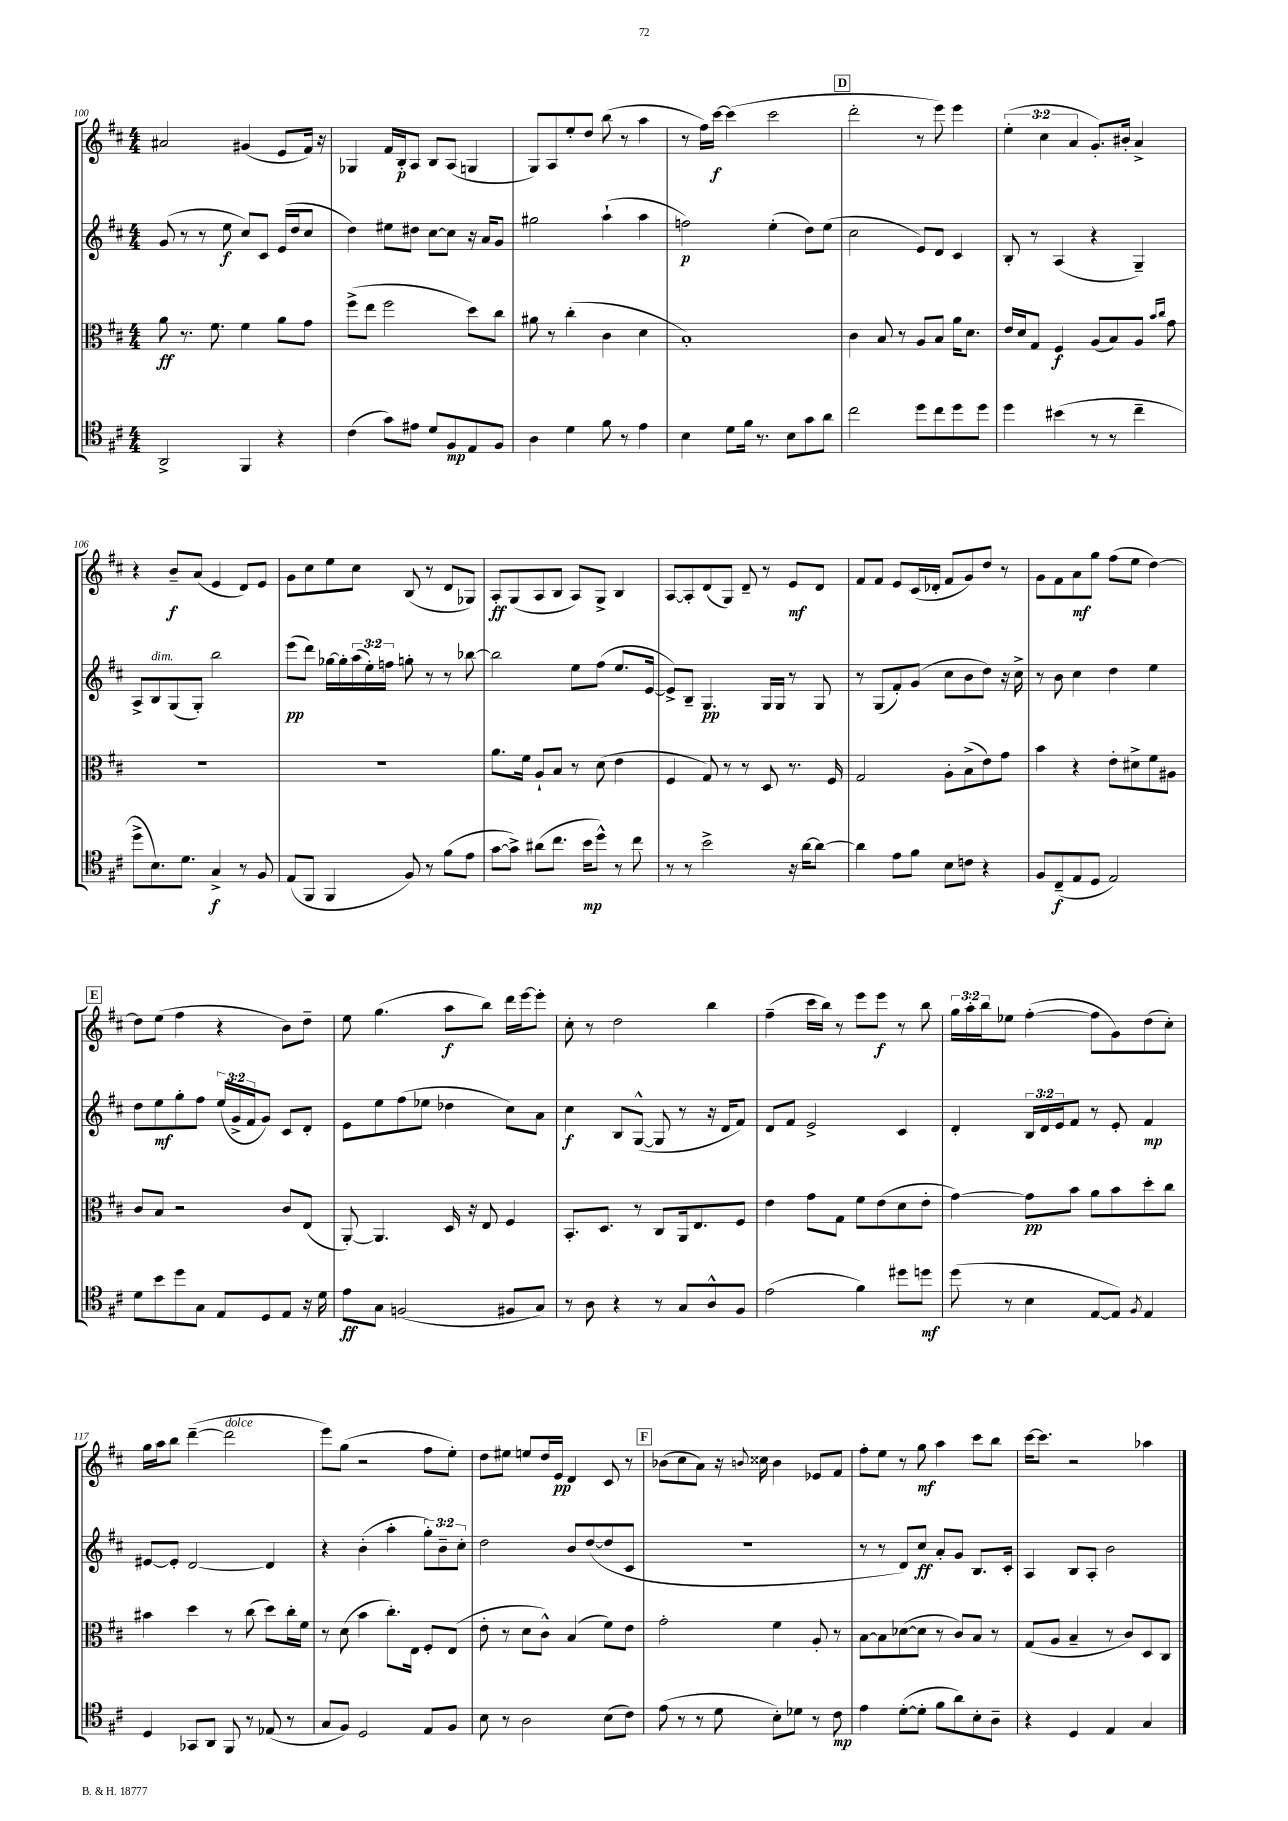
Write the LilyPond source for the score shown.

<<
\new StaffGroup <<
\new Staff = "s0" {
    \clef treble \key d \major \numericTimeSignature \time 4/4 \override Staff.TupletNumber.text = #tuplet-number::calc-fraction-text
    ais'2 gis'4( e'8 fis'16) r16 |
    ges4 fis'16 b16-.\p a8 b8 a8( g4 |
    g8) a8 e''8-. d''8 b''8( r8 a''4 |
    r8 fis''16) cis'''16~\f cis'''4( cis'''2 |
    \mark \markup { \box "D" } d'''2-. r8 e'''8) e'''4 |
    \tuplet 3/2 { e''4-.( cis''4 a'4 } g'8.-.) bis'16-. a'4-> |
    r4 b'8--\f a'8( e'4 d'8) e'8 |
    g'8 cis''8 e''8 cis''8 b8( r8 d'8 ges8) |
    a8-.\ff g8( a8 b8 a8) g8-> b4 |
    a8~ a8-. d'8( g8) d'8-- r8 e'8\mf d'8 |
    fis'8 fis'8 e'8 cis'16( des'16-. fis'8 g'8) d''8 r8 |
    g'8 fis'8 a'8\mf g''8 fis''8( e''8 d''4~) |
    \mark \markup { \box "E" } d''8 e''8( fis''4 r4 b'8) d''8-- |
    e''8 g''4.( a''8\f b''8) d'''16 e'''16~ e'''8-. |
    cis''8-. r8 d''2 b''4 |
    fis''4--( cis'''16 b''16) r8 e'''8 e'''8\f r8 b''8 |
    \tuplet 3/2 { g''16 a''16-. b''16 } ees''8 fis''4~-.( fis''8 g'8) d''8( cis''8-.) |
    g''16 a''16 b''8 d'''4~--( d'''2^\markup { \italic "dolce" } |
    e'''8) g''8( r2 fis''8 e''8-.) |
    d''8 eis''8 e''8 d''16 e'16\pp d'4 cis'8 r8 |
    \mark \markup { \box "F" } bes'8( cis''8 a'8) r16 \appoggiatura { b'8 } cisis''16 b'4 ees'8 fis'8 |
    fis''8-. e''8 r8 g''8\mf a''4 cis'''8 b''8 |
    cis'''16~ cis'''8. r2 aes''4 \bar "|." |
}
\new Staff = "s1" {
    \clef treble \key d \major \numericTimeSignature \time 4/4 \override Staff.TupletNumber.text = #tuplet-number::calc-fraction-text
    g'8( r8 r8 e''8\f cis''8) cis'8 e'16( d''16 cis''8 |
    d''4) eis''8 dis''8 cis''8~ cis''8 r16 a'16 g'8 |
    gis''2 a''4-!( a''4 |
    f''2\p) e''4-.( d''8) e''8( |
    \mark \markup { \box "D" } cis''2 e'8) d'8 cis'4 |
    b8-. r8 a4( r4 g4--) |
    a8-> b8^\markup { \italic "dim." } g8( g8-.) b''2 |
    e'''8\pp( d'''8) ges''16~ ges''16-. \tuplet 3/2 { a''16( e''16-.) f''16 } g''8-. r8 r8 bes''8~ |
    bes''2 e''8 fis''8( e''8. e'16~ |
    e'8->) b8-- g4.\pp g16 g16 r8 g8 |
    r8 g8( fis'8-.) g'8( cis''8 b'8 d''8) r16 cis''16-> |
    r8 b'8 cis''4 d''4 e''4 |
    \mark \markup { \box "E" } d''8 e''8\mf g''8-. fis''8 \tuplet 3/2 { e''16( g'16-> fis'16 } g'8) cis'8 d'8-. |
    e'8 e''8 fis''8( ees''8 des''4 cis''8) a'8 |
    cis''4\f b8 g8~-^( g8 r8 r16 d'16 fis'8) |
    d'8 fis'8 e'2-> cis'4 |
    d'4-. \tuplet 3/2 { b16 d'16 e'16 } fis'8 r8 e'8-. fis'4\mp |
    eis'8~ eis'8-. d'2~ d'4 |
    r4 b'4-.( a''4-. \tuplet 3/2 { g''8-.) b'8-- cis''8-. } |
    d''2 b'8 d''8~( d''8 cis'8 |
    \mark \markup { \box "F" } R1 |
    r8 r8 d'8) cis''8\ff a'8-. g'8 b8. cis'16-. |
    a4 b8 a8-. b'2 \bar "|." |
}
\new Staff = "s2" {
    \clef alto \key d \major \numericTimeSignature \time 4/4
    a'8\ff r8. fis'8. fis'4 a'8 g'8 |
    fis''8->( e''8 fis''2 d''8) cis''8 |
    ais'8 r8 cis''4-.( cis'4 d'4 |
    b1-.) |
    \mark \markup { \box "D" } cis'4 b8 r8 a8 b8 a'16 d'8. |
    e'16 d'16 g8 fis4\f a8( b8) a8 \grace { b'16 cis''16 } g'8 |
    r1 |
    R1 |
    a'8. fis'16 a8-! b8 r8 d'8( e'4 |
    fis4 g8) r8 r8 d8 r8. fis16 |
    g2 a8-. b8->( e'8) g'8 |
    b'4 r4 e'8-. dis'8-> fis'8 ais8 |
    \mark \markup { \box "E" } cis'8 b8 r2 cis'8 e8( |
    a,8~-.) a,4. d16 r16 e8 fis4 |
    b,8.-. d8. r8 cis8 a,16 e8. fis8 |
    e'4 g'8 g8 fis'8 e'8( d'8 e'8-. |
    g'4~) g'8\pp b'8 a'8 b'8 d''8-. cis''8 |
    bis'4 d''4 r8 cis''8( d''8) cis''16-. fis'16 |
    r8 d'8( b'4 cis''8.-.) e16 fis8-. e8( |
    e'8-. r8 d'8 cis'8-^) b4( fis'8) e'8 |
    \mark \markup { \box "F" } g'2-. fis'4 a8-. r8 |
    b8~ b8 des'8~( des'8 r8 cis'8) b8 r8 |
    g8( a8 b4-- r8 cis'8) d8 cis8 \bar "|." |
}
\new Staff = "s3" {
    \clef tenor \key d \major \numericTimeSignature \time 4/4
    a,2-> fis,4 r4 |
    cis'4( g'8) eis'8 d'8 fis8\mp e8 fis8 |
    a4 d'4 fis'8 r8 e'4 |
    b4 d'8 fis'16 r8. b8 g'8 a'8 |
    \mark \markup { \box "D" } cis''2 d''8 cis''8 d''8 d''8 |
    d''4 bis'4( r8 r8 cis''4-- |
    d''8-> b8.) d'8. g4->\f r8 fis8 |
    e8( fis,8 fis,4 fis8) r8 fis'8( e'8 |
    g'8~ g'8->) ais'8( cis''8. b'16\mp d''8-^) r8 cis''8 |
    r8 r8 b'2-> r16 a'16~ a'8~ |
    a'4 e'8 fis'8 b8 c'8 r4 |
    fis8 cis8--\f( e8 d8 e2) |
    \mark \markup { \box "E" } d'8 b'8 d''8 g8 e8 d8 e8 r16 d'16 |
    e'8\ff g8 f2( fis8 g8) |
    r8 a8 r4 r8 g8 a8-^ fis8 |
    e'2( fis'4) dis''8 d''8\mf |
    d''8( r8 b4 e8~ e8) \acciaccatura { fis8 } e4 |
    d4 ges,8 a,8 fis,8 r8 ees8( r8 |
    g8 fis8) d2 e8 fis8 |
    b8 r8 a2 b8( cis'8) |
    \mark \markup { \box "F" } e'8( r8 r8 d'8 b8-.) des'8 r8 cis'8\mp |
    e'4 d'8~-.( d'8-. fis'8 a'8) b8-. a8-- |
    r4 d4 e4 g4 \bar "|." |
}
>>
>>
\layout { \context { \Score currentBarNumber = #100 } }
